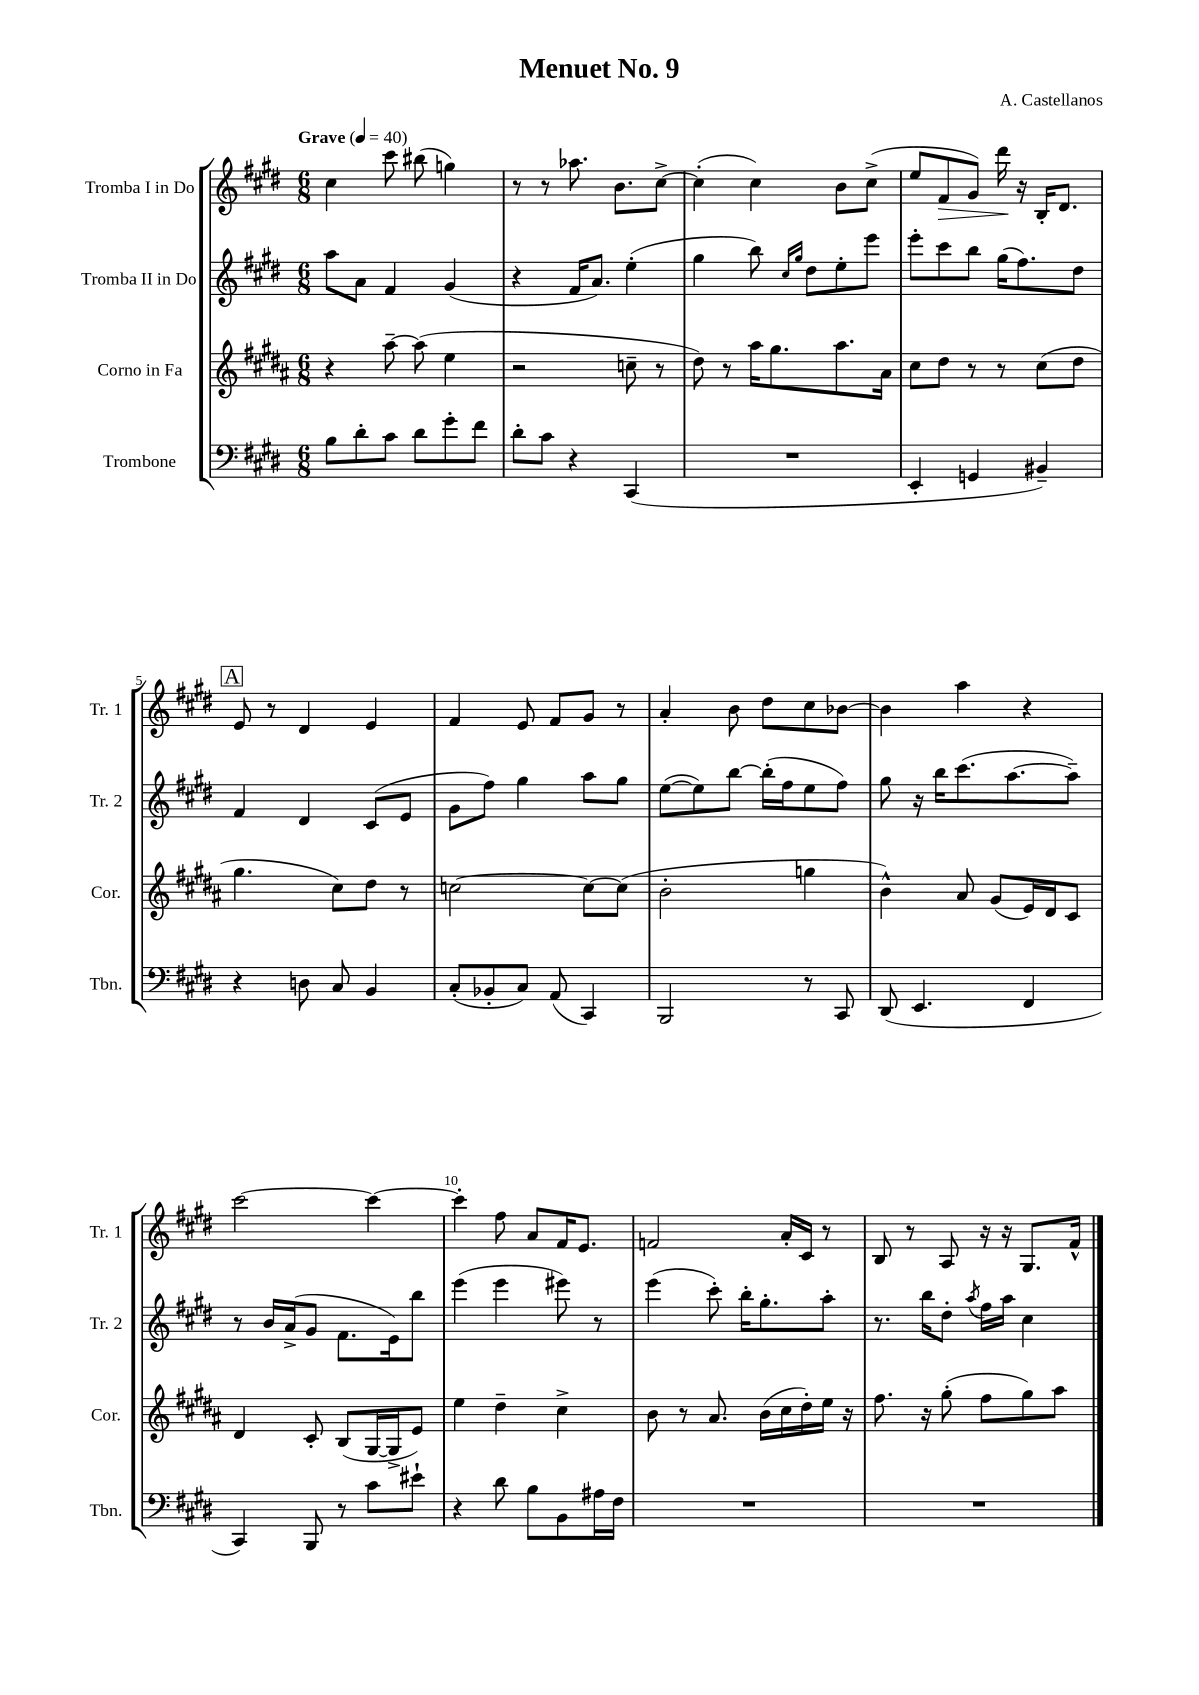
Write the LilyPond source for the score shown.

\header { title = "Menuet No. 9" composer = "A. Castellanos" }
<<
\new StaffGroup <<
\new Staff = "s0" \with { instrumentName = "Tromba I in Do" shortInstrumentName = "Tr. 1" } {
    \clef treble \key e \major \numericTimeSignature \time 6/8 \tempo "Grave" 4 = 40
    cis''4 cis'''8 bis''8( g''4) |
    r8 r8 aes''8. b'8. cis''8~-> |
    cis''4-.( cis''4) b'8 cis''8->( |
    e''8 fis'8\> gis'8) dis'''16\! r16 b16-. dis'8. |
    \mark \markup { \box "A" } e'8 r8 dis'4 e'4 |
    fis'4 e'8 fis'8 gis'8 r8 |
    a'4-. b'8 dis''8 cis''8 bes'8~ |
    bes'4 a''4 r4 |
    cis'''2~ cis'''4~ |
    cis'''4-. fis''8 a'8 fis'16 e'8. |
    f'2 a'16-. cis'16 r8 |
    b8 r8 a8 r16 r16 gis8. fis'16-^ \bar "|." |
}
\new Staff = "s1" \with { instrumentName = "Tromba II in Do" shortInstrumentName = "Tr. 2" } {
    \clef treble \key e \major \numericTimeSignature \time 6/8
    a''8 a'8 fis'4 gis'4( |
    r4 fis'16 a'8.) e''4-.( |
    gis''4 b''8) \grace { cis''16 gis''16 } dis''8 e''8-. e'''8 |
    e'''8-. cis'''8 b''8 gis''16( fis''8.) dis''8 |
    \mark \markup { \box "A" } fis'4 dis'4 cis'8( e'8 |
    gis'8 fis''8) gis''4 a''8 gis''8 |
    e''8~( e''8) b''8~ b''16-.( fis''16 e''8 fis''8) |
    gis''8 r16 b''16 cis'''8.( a''8.~ a''8--) |
    r8 b'16 a'16->( gis'8 fis'8. e'16) b''8 |
    e'''4( e'''4 eis'''8) r8 |
    e'''4( cis'''8-.) b''16-. gis''8.-. a''8-. |
    r8. b''16 dis''8-. \acciaccatura { a''8 } fis''16 a''16 cis''4 \bar "|." |
}
\new Staff = "s2" \with { instrumentName = "Corno in Fa" shortInstrumentName = "Cor." } {
    \clef treble \key b \major \numericTimeSignature \time 6/8
    r4 ais''8~-- ais''8( e''4 |
    r2 c''8-- r8 |
    dis''8) r8 ais''16 gis''8. ais''8. ais'16 |
    cis''8 dis''8 r8 r8 cis''8( dis''8 |
    \mark \markup { \box "A" } gis''4. cis''8) dis''8 r8 |
    c''2~ c''8~ c''8( |
    b'2-. g''4 |
    b'4-^) ais'8 gis'8( e'16) dis'16 cis'8 |
    dis'4 cis'8-. b8( gis16~ gis16-> e'8) |
    e''4 dis''4-- cis''4-> |
    b'8 r8 ais'8. b'16( cis''16 dis''16-.) e''16 r16 |
    fis''8. r16 gis''8-.( fis''8 gis''8) ais''8 \bar "|." |
}
\new Staff = "s3" \with { instrumentName = "Trombone" shortInstrumentName = "Tbn." } {
    \clef bass \key e \major \numericTimeSignature \time 6/8
    b8 dis'8-. cis'8 dis'8 gis'8-. fis'8 |
    dis'8-. cis'8 r4 cis,4( |
    R2. |
    e,4-. g,4 bis,4--) |
    \mark \markup { \box "A" } r4 d8 cis8 b,4 |
    cis8-.( bes,8-. cis8) a,8( cis,4) |
    b,,2 r8 cis,8 |
    dis,8( e,4. fis,4 |
    cis,4) b,,8 r8 cis'8 eis'8-! |
    r4 dis'8 b8 b,8 ais16 fis16 |
    R2. |
    R2. \bar "|." |
}
>>
>>
\layout { \context { \Score \override BarNumber.break-visibility = ##(#f #t #t) barNumberVisibility = #(every-nth-bar-number-visible 5) } }
